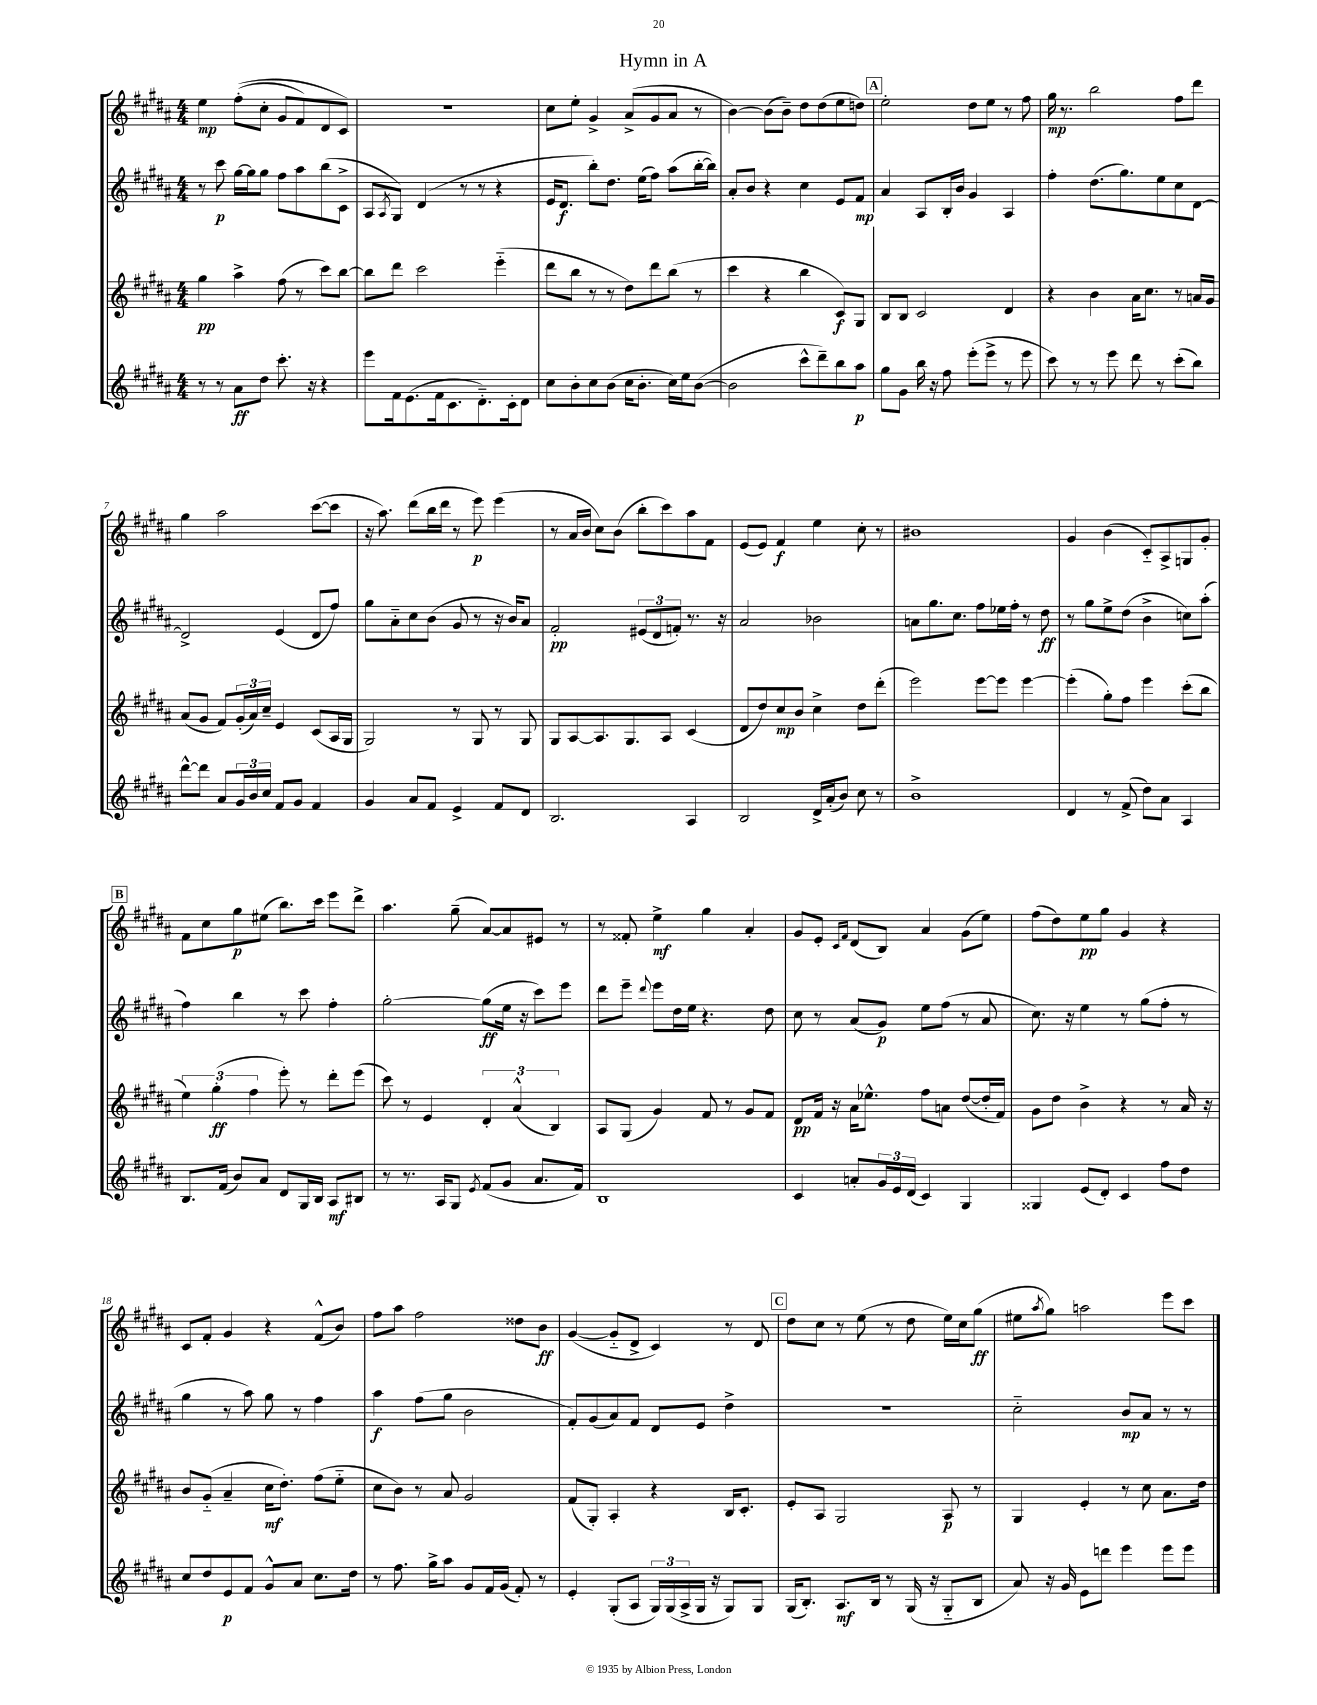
\header { title = "Hymn in A" }
<<
\new StaffGroup <<
\new Staff = "s0" {
    \clef treble \key b \major \numericTimeSignature \time 4/4
    e''4\mp fis''8-.(\( cis''8-. gis'8 fis'8) dis'8 cis'8\) |
    R1 |
    cis''8 e''8-. gis'4-> ais'8->( gis'8 ais'8 r8 |
    b'4~) b'8( b'8--) dis''8 dis''8( e''8 d''8) |
    \mark \markup { \box "A" } e''2-. dis''8 e''8 r8 fis''8 |
    gis''16\mp r8. b''2 fis''8 dis'''8 |
    gis''4 ais''2 cis'''8~( cis'''8 |
    r16 ais''8.) dis'''8( b''16 dis'''16 r8 e'''8\p) e'''4( |
    r8 ais'16 b'16 cis''8) b'8( b''8-. cis'''8) ais''8 fis'8 |
    e'8( e'8) fis'4\f e''4 cis''8-. r8 |
    bis'1 |
    gis'4 b'4( cis'8-_) ais8-> g8 gis'8-. |
    \mark \markup { \box "B" } fis'8 cis''8 gis''8\p eis''8( b''8.) cis'''16 e'''8 dis'''8-> |
    ais''4. gis''8--( ais'8~) ais'8 eis'8 r8 |
    r8 fisis'8-. e''4->\mf gis''4 ais'4-. |
    gis'8 e'8-. \grace { cis'16 fis'16 } dis'8( b8) ais'4 gis'8( e''8) |
    fis''8( dis''8) e''8\pp gis''8 gis'4 r4 |
    cis'8 fis'8-. gis'4 r4 fis'8-^( b'8) |
    fis''8 ais''8 fis''2 disis''8 b'8\ff |
    gis'4~( gis'8-_ dis'8-> cis'4) r8 dis'8 |
    \mark \markup { \box "C" } dis''8 cis''8 r8 e''8( r8 dis''8 e''16) cis''16 gis''8\ff( |
    eis''8 \acciaccatura { ais''8 } gis''8) a''2 e'''8 cis'''8 \bar "|." |
}
\new Staff = "s1" {
    \clef treble \key b \major \numericTimeSignature \time 4/4
    r8 cis'''8\p gis''16~ gis''16 gis''8 fis''8 ais''8 b''8( cis'8-> |
    ais8 \acciaccatura { ais8 } gis8) dis'4( r8 r8 r4 |
    e'16 dis'8.\f b''8-.) dis''8. e''16( fis''8) ais''8( b''16~-. b''16) |
    ais'8-. b'8 r4 cis''4 e'8 fis'8\mp |
    \mark \markup { \box "A" } ais'4 ais8 b16-. b'16 gis'4 ais4 |
    fis''4-. dis''8.( gis''8.) e''8 cis''8 dis'8~ |
    dis'2-> e'4( dis'8 fis''8) |
    gis''8 ais'8-_ cis''8 b'8( gis'8 r8 r16 b'16) ais'8 |
    fis'2-.\pp \tuplet 3/2 { eis'8( dis'8 f'8-.) } r8. r16 |
    ais'2 bes'2 |
    a'8 gis''8. cis''8. fis''8 ees''16 fis''16-. r8 dis''8\ff |
    r8 gis''8 e''8-> dis''8( b'4-> c''8) ais''8-.( |
    \mark \markup { \box "B" } fis''4) b''4 r8 cis'''8 fis''4-. |
    gis''2~-. gis''8\ff( e''16 r16 cis'''8) e'''8 |
    dis'''8 e'''8-- \appoggiatura { dis'''8 } e'''8 dis''16 e''16 r4. dis''8 |
    cis''8 r8 ais'8( gis'8\p) e''8 fis''8( r8 ais'8 |
    cis''8.) r16 e''4 r8 gis''8( fis''8-. r8 |
    gis''4 r8 ais''8) gis''8 r8 fis''4 |
    ais''4\f fis''8( gis''8 b'2 |
    fis'8-.) gis'8( ais'8) fis'8 dis'8 e'8 dis''4-> |
    \mark \markup { \box "C" } r1 |
    cis''2-_ b'8\mp ais'8 r8 r8 \bar "|." |
}
\new Staff = "s2" {
    \clef treble \key b \major \numericTimeSignature \time 4/4
    gis''4\pp ais''4-> fis''8( r8 cis'''8) b''8~ |
    b''8 dis'''8 cis'''2 e'''4-_( |
    dis'''8 b''8 r8 r8 dis''8) dis'''8 b''8( r8 |
    cis'''4 r4 b''4 cis'8\f) gis8 |
    \mark \markup { \box "A" } b8 b8 cis'2 dis'4 |
    r4 b'4 ais'16 cis''8. r8 a'16 gis'16 |
    ais'8( gis'8 fis'8) \tuplet 3/2 { gis'16-.( ais'16) cis''16-- } e'4 cis'8( ais16 gis16 |
    gis2) r8 gis8 r8 gis8 |
    gis8 ais8~ ais8. gis8. ais8 cis'4( |
    dis'8 dis''8) cis''8\mp b'8 cis''4-> dis''8 dis'''8-.( |
    e'''2) e'''8~ e'''8 e'''4~ |
    e'''4-.( gis''8-.) fis''8 e'''4 cis'''8-.( b''8 |
    \mark \markup { \box "B" } \tuplet 3/2 { e''4) gis''4-.\ff( fis''4 } e'''8-.) r8 dis'''8-. e'''8( |
    cis'''8) r8 e'4 \tuplet 3/2 { dis'4-. ais'4-^( b4) } |
    ais8 gis8( gis'4) fis'8 r8 gis'8 fis'8 |
    dis'8\pp fis'16 r16 ais'16 ees''8.-^ fis''8 a'8 dis''8~( dis''16-. fis'16) |
    gis'8 dis''8 b'4-> r4 r8 ais'16 r16 |
    b'8 gis'8-_( ais'4-- cis''16\mf dis''8.-.) fis''8( e''8-_ |
    cis''8 b'8) r8 ais'8 gis'2 |
    fis'8( gis8-.) ais4-. r4 b16 cis'8.-. |
    \mark \markup { \box "C" } e'8-. ais8 gis2 ais8\p r8 |
    gis4 e'4-. r8 cis''8 ais'8. dis''16 \bar "|." |
}
\new Staff = "s3" {
    \clef treble \key b \major \numericTimeSignature \time 4/4
    r8 r8 ais'8\ff dis''8 cis'''8.-. r16 r4 |
    e'''8 fis'16 e'8.( fis'16 cis'8. dis'8.-_) cis'16-. dis'8 |
    cis''8 b'8-. cis''8 b'8( cis''16 b'8.-. cis''16) e''16 b'8~( |
    b'2 cis'''8-^ dis'''8--) b''8 ais''8\p |
    \mark \markup { \box "A" } gis''8 gis'8 b''16 r16 fis''8 e'''8-.( e'''8-> r8 e'''8 |
    cis'''8) r8 r8 e'''8 dis'''8 r8 cis'''8-.( b''8) |
    dis'''8~-^ dis'''8 ais'8 \tuplet 3/2 { gis'16 b'16 cis''16 } fis'8 gis'8 fis'4 |
    gis'4 ais'8 fis'8 e'4-> fis'8 dis'8 |
    b2. ais4 |
    b2 dis'16-> ais'16-.( b'8) cis''8 r8 |
    b'1-> |
    dis'4 r8 fis'8->( dis''8) ais'8 ais4 |
    \mark \markup { \box "B" } b8. fis'16( b'8) ais'8 dis'8 gis16 b16 ais8\mf bis8 |
    r8 r8. ais16 gis8 \acciaccatura { e'8 } fis'8( gis'8 ais'8. fis'16) |
    b1 |
    cis'4 a'8-. \tuplet 3/2 { gis'16 e'16 dis'16( } cis'4) gis4 |
    gisis4 e'8( dis'8-.) cis'4 fis''8 dis''8 |
    cis''8 dis''8 e'8\p fis'8 gis'8-^ ais'8 cis''8. dis''16 |
    r8 fis''8. gis''16-> ais''8 gis'8 fis'16 gis'16( fis'8-.) r8 |
    e'4-. gis8-.( ais8 \tuplet 3/2 { gis16) gis16( ais16-> } gis16 r16 gis8) gis8 |
    \mark \markup { \box "C" } gis16( b8.-.) ais8.\mf b16 r8 gis16( r16 gis8-_ b8 |
    ais'8) r16 gis'16 e'8 d'''8 e'''4 e'''8 e'''8 \bar "|." |
}
>>
>>
